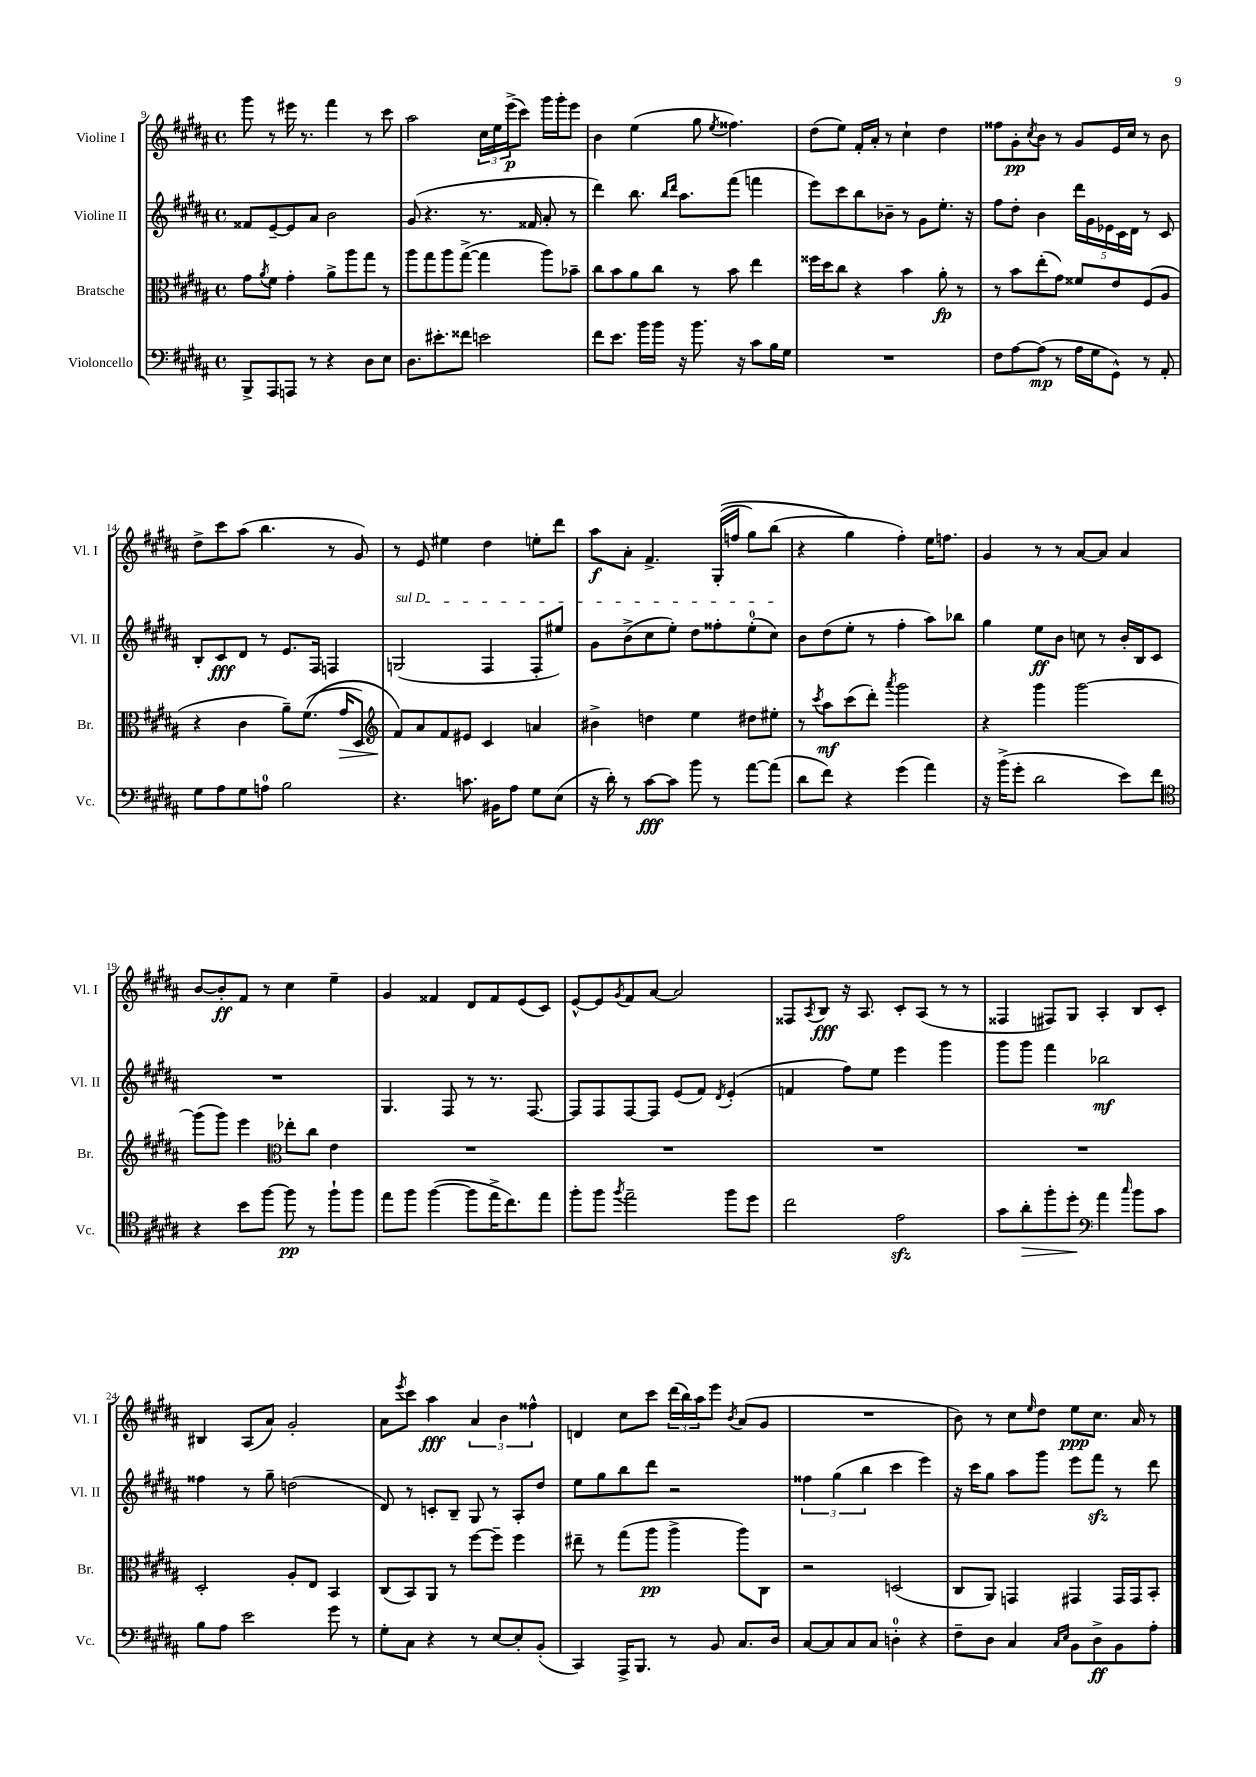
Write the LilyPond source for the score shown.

<<
\new StaffGroup <<
\new Staff = "s0" \with { instrumentName = "Violine I" shortInstrumentName = "Vl. I" } {
    \clef treble \key b \major \defaultTimeSignature \time 4/4
    gis'''8 r8 eis'''16 r8. fis'''4 r8 cis'''8 |
    ais''2 \tuplet 3/2 { cis''16 e''16 e'''16->\p( } cis'''8) gis'''16 gis'''16-. e'''8 |
    b'4 e''4( gis''8 \acciaccatura { e''8 } fisis''4.) |
    dis''8( e''8) fis'16-. ais'16-. r8 cis''4-! dis''4 |
    fisis''8 gis'8-.\pp \acciaccatura { cis''8 } b'8 r8 gis'8 e'16 cis''16 r8 b'8 |
    dis''8-> cis'''8 ais''8( b''4. r8 gis'8) |
    r8 e'8 eis''4 dis''4 e''8-. dis'''8 |
    ais''8\f ais'8-. fis'4.-> gis16-.(\( f''16 gis''8) b''8( |
    r4 gis''4\) fis''4-.) e''16 f''8. |
    gis'4 r8 r8 ais'8~ ais'8 ais'4 |
    b'8~ b'8-.\ff fis'8 r8 cis''4 e''4-- |
    gis'4 fisis'4 dis'8 fisis'8 e'8( cis'8) |
    e'8~-^ e'8 \acciaccatura { gis'8 } fis'8 ais'8~ ais'2 |
    fisis8 \acciaccatura { ais8 } b8\fff r16 ais8. cis'8-. ais8( r8 r8 |
    fisis4 fis8) gis8 ais4-. b8 cis'8-. |
    bis4 ais8( ais'8) gis'2-. |
    ais'8 \acciaccatura { e'''8 } cis'''8 ais''4\fff \tuplet 3/2 { ais'4 b'4 fisis''4-^ } |
    d'4 cis''8 cis'''8 \tuplet 3/2 { dis'''16( b''16) ais''16 } e'''8 \acciaccatura { b'8 } ais'8( gis'8 |
    R1 |
    b'8) r8 cis''8 \grace { e''16 } dis''8 e''8\ppp cis''8. ais'16 r8 \bar "|." |
}
\new Staff = "s1" \with { instrumentName = "Violine II" shortInstrumentName = "Vl. II" } {
    \clef treble \key b \major \defaultTimeSignature \time 4/4
    fisis'8 e'8~-- e'8 ais'8 b'2 |
    gis'8( r4. r8. fisis'16 ais'8-. r8 |
    dis'''4) b''8. \grace { b''16 dis'''16 } ais''8. fis'''8( f'''4 |
    e'''8) cis'''8 b''8 bes'8-- r8 gis'8 e''8.-. r16 |
    fis''8 dis''8-. b'4 \tuplet 5/4 { dis'''16 gis'16 ees'16 cis'16 dis'16 } r8 cis'8 |
    b8-. cis'8\fff dis'8 r8 e'8. fis16 f4 |
    \once \override TextSpanner.bound-details.left.text = \markup { \italic "sul D" } g2\startTextSpan( fis4 fis8-. eis''8) |
    gis'8 b'8->( cis''8 e''8-.) dis''8 fisis''8-. e''8-0-.( cis''8\stopTextSpan) |
    b'8 dis''8( e''8-. r8 fis''4-. ais''8) bes''8 |
    gis''4 e''8\ff b'8 c''8 r8 b'16-. b16 cis'8 |
    R1 |
    gis4. fis8 r8 r8. fis8.~ |
    fis8 fis8 fis8~ fis8 e'8( fis'8) \acciaccatura { dis'8 } e'4-.( |
    f'4 fis''8) e''8 e'''4 gis'''4 |
    gis'''8 gis'''8 fis'''4 bes''2\mf |
    fisis''4 r8 gis''8-- d''2( |
    dis'8) r8 c'8-. b8-- gis8 r8 ais8-. dis''8 |
    e''8 gis''8 b''8 dis'''8 r2 |
    \tuplet 3/2 { fisis''4 gis''4( b''4 } cis'''4 e'''4) |
    r16 cis'''16 gis''8 ais''8 gis'''8 e'''8 fis'''8\sfz r8 dis'''8 \bar "|." |
}
\new Staff = "s2" \with { instrumentName = "Bratsche" shortInstrumentName = "Br." } {
    \clef alto \key b \major \defaultTimeSignature \time 4/4
    gis'8 \acciaccatura { ais'8 } fis'8 gis'4-. ais'8-> ais''8 gis''8 r8 |
    ais''8 gis''8 ais''8 gis''8~->( gis''4 ais''8) bes'8-- |
    cis''8 b'8 ais'8 cis''8 r8 b'8 e''4 |
    fisis''16 dis''16 cis''8 r4 b'4 ais'8-.\fp r8 |
    r8 b'8 e''8-.( gis'8) fisis'8 e'8 fis8( ais8 |
    r4 cis'4 ais'8--) fis'8.(\( gis'16\> dis8) |
    \clef treble fis'8\!\) ais'8 fis'8 eis'8 cis'4 a'4 |
    bis'4-> d''4 e''4 dis''8 eis''8-. |
    r8 \acciaccatura { cis'''8 } ais''8\mf cis'''8( dis'''8-.) \acciaccatura { ais'''8 } gis'''2 |
    r4 gis'''4 gis'''2~ |
    gis'''8( gis'''8) e'''4 \clef alto ees''8-. cis''8 e'4 |
    R1 |
    R1 |
    R1 |
    R1 |
    dis2-. ais8-. e8 b,4 |
    cis8( b,8) ais,8 r8 fis''8~ fis''8-- fis''4 |
    eis''8-- r8 gis''8( ais''8\pp ais''4-> ais''8) cis8 |
    r2 d2( |
    cis8 ais,8) g,4 gis,4 gis,16 gis,16 b,8-. \bar "|." |
}
\new Staff = "s3" \with { instrumentName = "Violoncello" shortInstrumentName = "Vc." } {
    \clef bass \key b \major \defaultTimeSignature \time 4/4
    b,,8-> ais,,8 a,,8 r8 r4 dis8 e8 |
    dis8. eis'8.-. fisis'8 e'2 |
    fis'8 e'8. b'16 b'16 r16 b'8. r16 cis'8 b16 gis16 |
    R1 |
    fis8 ais8~ ais8\mp( r8 ais16 gis16 gis,8-^) r8 ais,8-. |
    gis8 ais8 gis8 a8-0 b2 |
    r4. c'8. bis,16 ais8 gis8 e8( |
    r16 dis'16-.) r8 cis'8~\fff cis'8 b'8 r8 ais'8~ ais'8( |
    dis'8 fis'8) r4 gis'4( ais'4) |
    r16 b'16->( gis'8-. dis'2 e'8) fis'8 |
    \clef tenor r4 b'8 fis''8~ fis''8\pp r8 fis''8-! fis''8 |
    e''8 fis''8 fis''4~( fis''8 e''16-> cis''8.) e''8 |
    fis''8-. fis''8 \acciaccatura { fis''8 } e''2-- fis''8 dis''8 |
    cis''2 e'2\sfz |
    gis'8 ais'8-.\> fis''8-. dis''8-.\! \clef bass ais'4 \grace { cis''16 } b'8 cis'8 |
    b8 ais8 e'2 gis'8 r8 |
    gis8-. cis8 r4 r8 e8~ e8-. b,8-.( |
    cis,4) ais,,16-> b,,8. r8 b,8 cis8. dis16 |
    cis8~ cis8 cis8 cis8 d4-0-. r4 |
    fis8-- dis8 cis4 \grace { cis16 e16 } b,8 dis8->\ff b,8 ais8-. \bar "|." |
}
>>
>>
\layout { \context { \Score currentBarNumber = #9 } }
